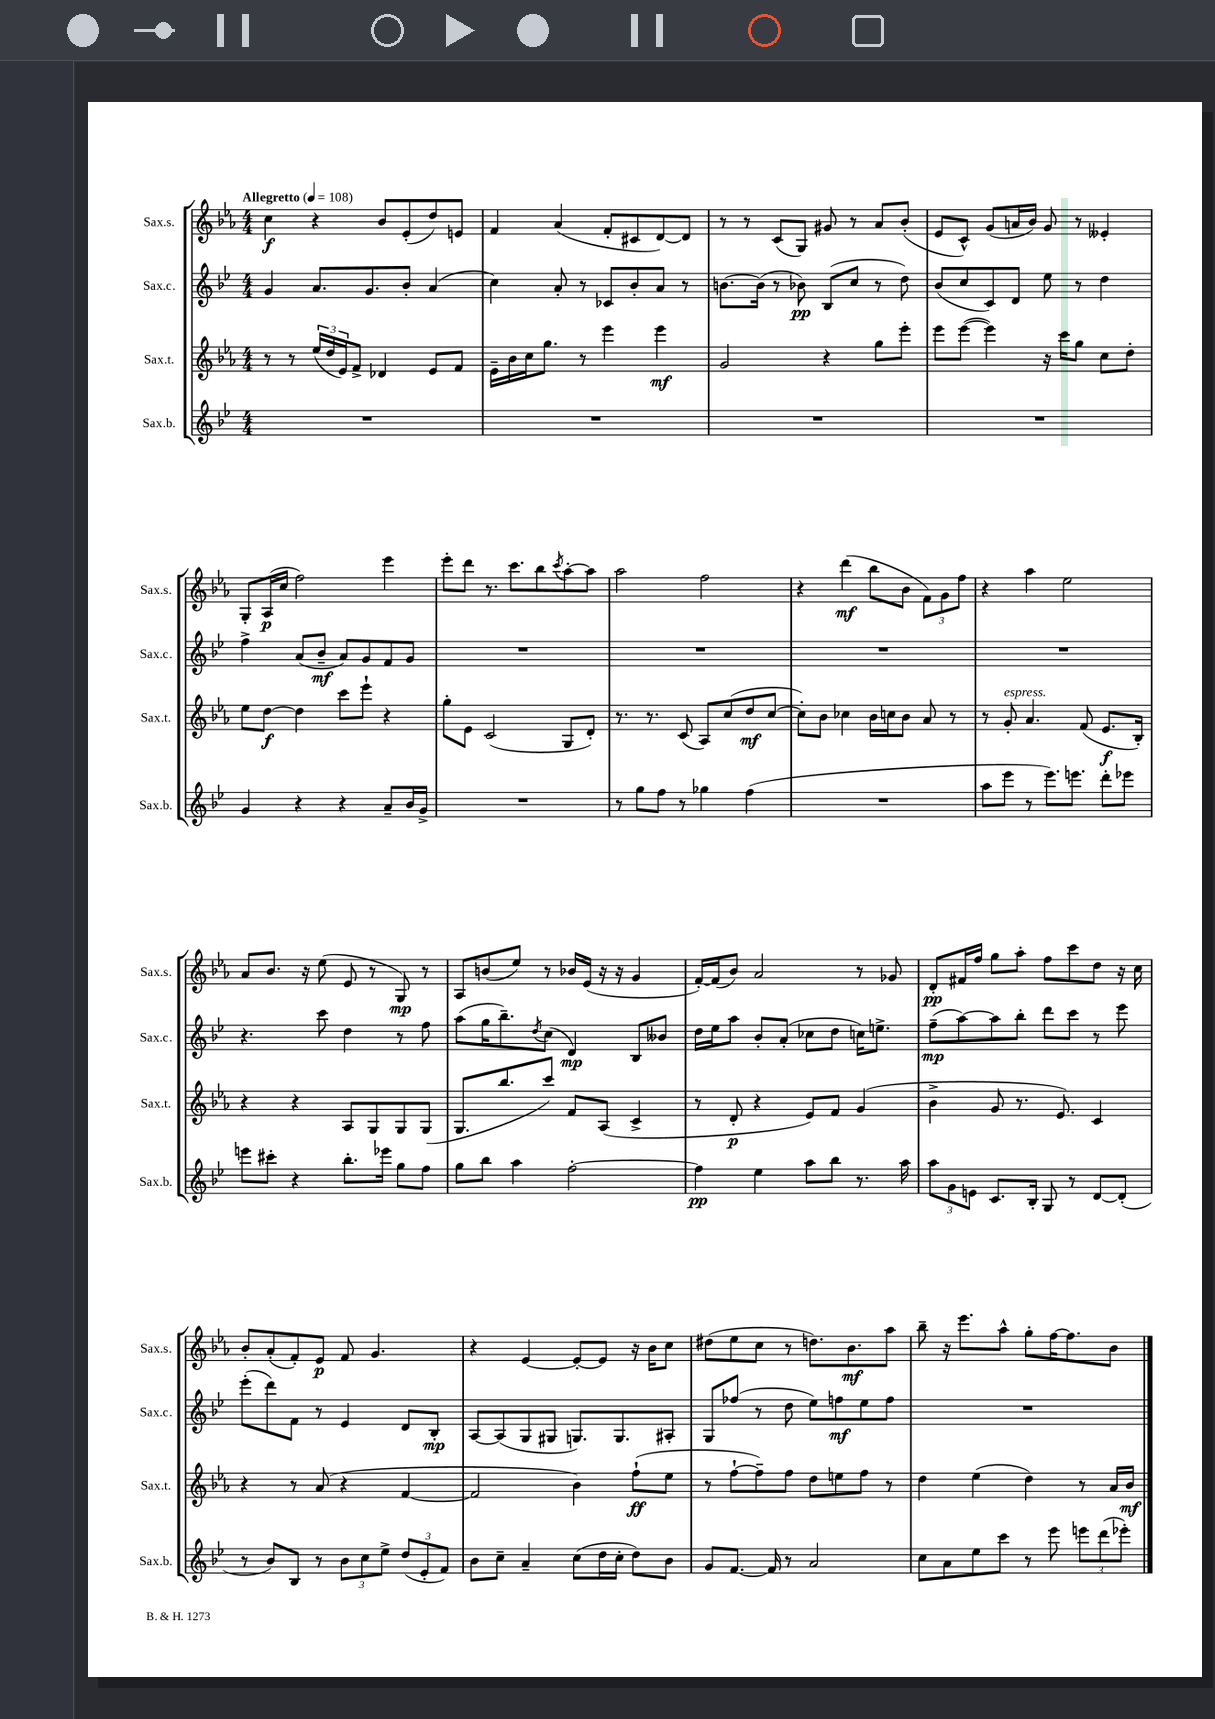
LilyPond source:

<<
\new StaffGroup <<
\new Staff = "s0" \with { instrumentName = "Sax.s." shortInstrumentName = "Sax.s." } {
    \clef treble \key ees \major \numericTimeSignature \time 4/4 \tempo "Allegretto" 4 = 108
    c''4\f r4 bes'8 ees'8-.( d''8) e'8 |
    f'4 aes'4( f'8-. cis'8 d'8~) d'8 |
    r8 r8 c'8( g8) gis'8 r8 aes'8 bes'8-.( |
    ees'8 c'8-^) g'8( a'16 bes'16) g'8 r8 eeses'4-. |
    g8-. aes16\p( c''16 f''2) ees'''4 |
    ees'''8-. d'''8 r8. c'''8. bes''8 \acciaccatura { c'''8 } aes''8~-. aes''8 |
    aes''2 f''2 |
    r4 d'''4\mf( bes''8 bes'8 \tuplet 3/2 { f'8) g'8 f''8 } |
    r4 aes''4 ees''2 |
    aes'8 bes'8. r16 ees''8( ees'8 r8 g8\mp) r8 |
    aes8 b'8( ees''8) r8 bes'16 ees'16( r16 r16 g'4 |
    f'16~-.) f'16( bes'8) aes'2 r8 ges'8 |
    d'8-.\pp fis'16 f''16 g''8 aes''8-. f''8 c'''8 d''8 r16 c''16 |
    bes'8-. aes'8-.( f'8-.) ees'8\p f'8 g'4. |
    r4 ees'4~ ees'8~-. ees'8 r16 bes'16 c''8 |
    dis''8( ees''8 c''8 r8 d''8.) bes'8.\mf aes''8 |
    bes''8-- r16 ees'''8. aes''8-^ g''8-. f''16~ f''8. bes'8 \bar "|." |
}
\new Staff = "s1" \with { instrumentName = "Sax.c." shortInstrumentName = "Sax.c." } {
    \clef treble \key bes \major \numericTimeSignature \time 4/4
    g'4 a'8. g'8. bes'8-. a'4( |
    c''4) a'8-. r8 ces'8 bes'8-. a'8 r8 |
    b'8.~ b'16( r8 bes'8\pp) bes8( c''8 r8 d''8) |
    bes'8( c''8 c'8) d'8 ees''8 r8 d''4 |
    f''4-> a'8( bes'8--\mf a'8) g'8 f'8 g'8 |
    R1 |
    R1 |
    R1 |
    R1 |
    r4. c'''8 d''4 r8 f''8 |
    a''8( g''16 bes''8.--) \acciaccatura { d''8 } c''8( d'4\mp) bes8 beses'8 |
    d''16 ees''16 a''8 bes'8-. a'8-.( ces''8 d''8 c''16) e''8.-> |
    f''8--\mp( a''8~) a''8 bes''8-. d'''8 c'''8 r8 ees'''8 |
    ees'''8-.( d'''8) f'8 r8 ees'4 d'8 bes8-.\mp |
    a8~ a8( g8 gis8 g8.) g8. ais8-. |
    g8 fes''8( r8 d''8 ees''8) f''8\mf ees''8 f''8 |
    R1 \bar "|." |
}
\new Staff = "s2" \with { instrumentName = "Sax.t." shortInstrumentName = "Sax.t." } {
    \clef treble \key ees \major \numericTimeSignature \time 4/4
    r8 r8 \tuplet 3/2 { ees''16( d''16 ees'16) } f'8-> des'4 ees'8 f'8 |
    ees'16-- bes'16 c''16 g''8. r8 ees'''4 ees'''4\mf |
    g'2 r4 g''8 ees'''8-. |
    ees'''8 ees'''8~( ees'''4) r16 c'''16 g''8 c''8 d''8-. |
    ees''8 d''8~\f d''4 c'''8 ees'''8-! r4 |
    g''8-. ees'8 c'2( g8 d'8-.) |
    r8. r8. c'8( aes8) c''8( d''8\mf c''8~ |
    c''8-.) bes'8 ces''4 bes'16 c''16 bes'8 aes'8 r8 |
    r8 g'8-.^\markup { \italic "espress." } aes'4. f'8( ees'8.\f bes16-.) |
    r4 r4 aes8 g8 g8 g8( |
    g8. bes''8. c'''8) f'8 aes8( c'4-> |
    r8 d'8-.\p r4 ees'8) f'8 g'4( |
    bes'4-> g'8 r8. ees'8.) c'4 |
    r4 r8 aes'8( r4 f'4~ |
    f'2 bes'4) f''8-!\ff( ees''8 |
    r8 f''8~-! f''8--) f''8 d''8 e''8 f''8 r8 |
    d''4 ees''4( d''4) r8 aes'16 bes'16\mf \bar "|." |
}
\new Staff = "s3" \with { instrumentName = "Sax.b." shortInstrumentName = "Sax.b." } {
    \clef treble \key bes \major \numericTimeSignature \time 4/4
    R1 |
    R1 |
    R1 |
    R1 |
    g'4 r4 r4 a'8-- bes'16 g'16-> |
    R1 |
    r8 g''8 f''8 r8 ges''4 f''4( |
    R1 |
    a''8 ees'''8 r8 ees'''8.) e'''8. d'''8-. ees'''8 |
    e'''8 cis'''8-. r4 bes''8.-. ees'''16 g''8 f''8 |
    g''8 bes''8 a''4 f''2~-. |
    f''4\pp ees''4 a''8 bes''8 r8. a''16 |
    \tuplet 3/2 { a''8 g'8 e'8 } c'8. bes16-. g8 r8 d'8~ d'8-.( |
    r8 bes'8) bes8 r8 \tuplet 3/2 { bes'8 c''8 ees''8-> } \tuplet 3/2 { d''8( ees'8-. f'8) } |
    bes'8 c''8-- a'4-- c''8( d''16 c''16-. d''8) bes'8 |
    g'8 f'8.~ f'16 r8 a'2 |
    c''8 a'8 ees''8 c'''8 r8 ees'''8 \tuplet 3/2 { e'''8 d'''8( ees'''8-.) } \bar "|." |
}
>>
>>
\layout { \context { \Score \remove "Bar_number_engraver" } }
